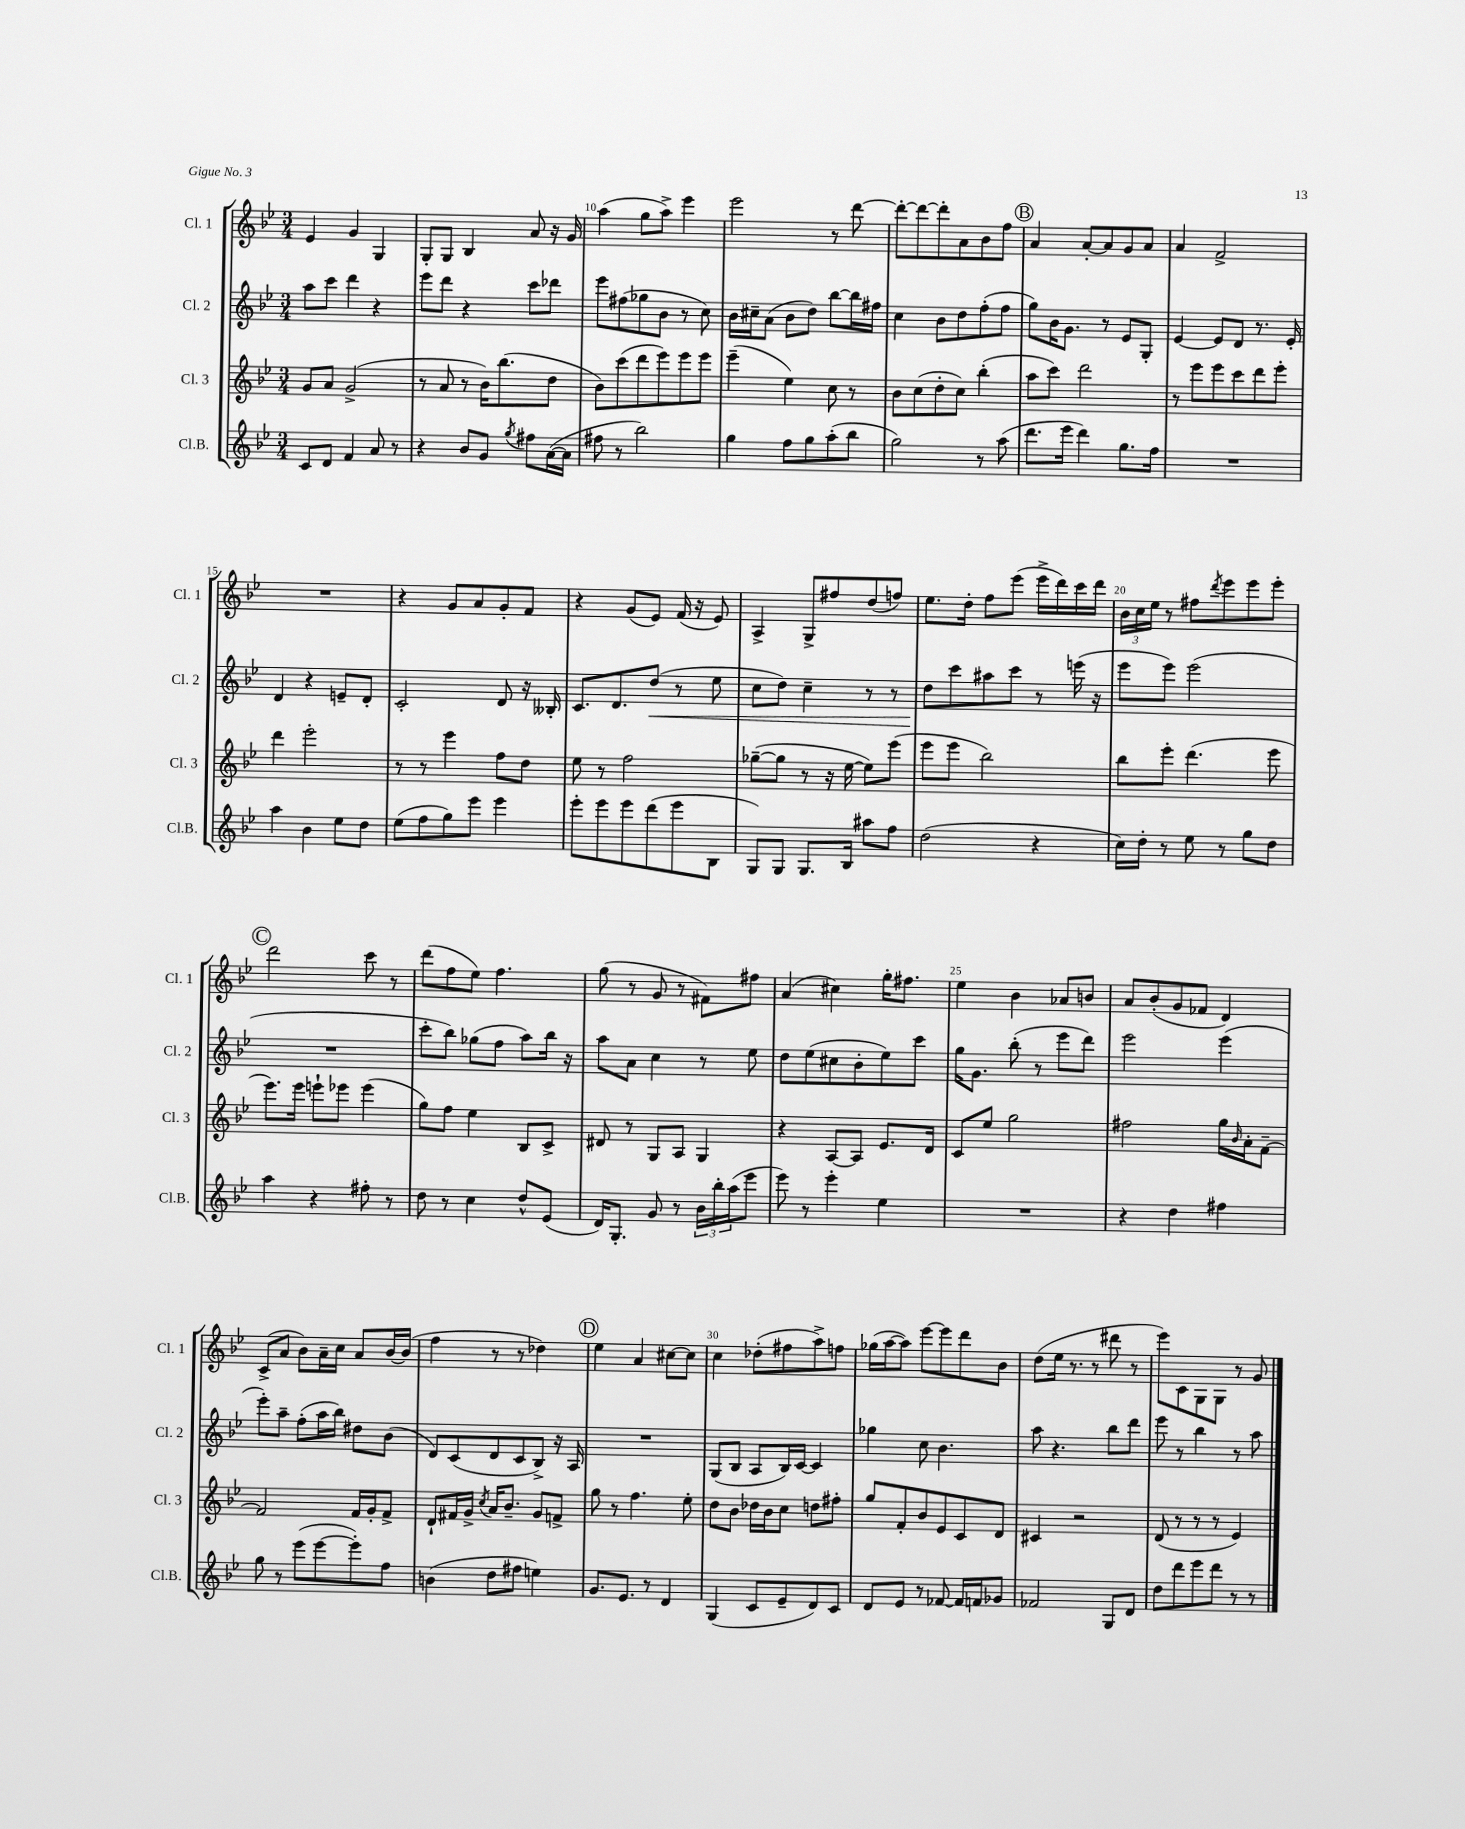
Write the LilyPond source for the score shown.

<<
\new StaffGroup <<
\new Staff = "s0" \with { instrumentName = "Cl. 1" shortInstrumentName = "Cl. 1" } {
    \clef treble \key bes \major \numericTimeSignature \time 3/4
    ees'4 g'4 g4 |
    g8-. g8 bes4 a'8 r16 g'16 |
    a''4( g''8 a''8->) ees'''4 |
    ees'''2 r8 d'''8~ |
    d'''8~-. d'''8~ d'''8-. a'8 bes'8 f''8 |
    \mark \markup { \circle "B" } a'4 a'8~-. a'8 g'8 a'8 |
    a'4 f'2-> |
    R2. |
    r4 g'8 a'8 g'8-. f'8 |
    r4 g'8( ees'8) f'16( r16 ees'8) |
    a4-> g8-> fis''8 d''8( f''8) |
    ees''8. d''16-. f''8 ees'''8( ees'''16-> d'''16) c'''16 d'''16 |
    \tuplet 3/2 { bes'16 c''16 ees''16 } r8 fis''8 \acciaccatura { d'''8 } ees'''8 ees'''8 ees'''8-. |
    \mark \markup { \circle "C" } d'''2 c'''8 r8 |
    d'''8( f''8 ees''8) f''4. |
    g''8( r8 g'8 r8 fis'8) fis''8 |
    a'4( cis''4) g''16-. fis''8. |
    ees''4 bes'4 aes'8 b'8 |
    a'8 bes'8-.( g'8 fes'8 d'4) |
    c'8->( a'8 bes'8) a'16-- c''16 a'8 bes'16~ bes'16( |
    f''4 r8 r8 des''4) |
    \mark \markup { \circle "D" } ees''4 a'4 cis''8~ cis''8 |
    c''4 des''8-.( fis''8 a''8->) f''8 |
    ges''16( a''16~ a''8) ees'''8~ ees'''8 d'''8 bes'8 |
    d''8( ees''16 r8. r8 dis'''8 r8 |
    ees'''8) c'8 g8 g8 r8 g'8 \bar "|." |
}
\new Staff = "s1" \with { instrumentName = "Cl. 2" shortInstrumentName = "Cl. 2" } {
    \clef treble \key bes \major \numericTimeSignature \time 3/4
    a''8 c'''8 d'''4 r4 |
    ees'''8 d'''8 r4 c'''8 des'''8 |
    ees'''8 fis''8( ges''8 bes'8 r8 c''8) |
    bes'16 cis''16-- a'8( bes'8 d''8) bes''8~ bes''16 fis''16 |
    c''4 bes'8 d''8 f''8-.( f''8 |
    \mark \markup { \circle "B" } g''8) bes'16 g'8. r8 ees'8 g8-. |
    ees'4~ ees'8 d'8 r8. ees'16-. |
    d'4 r4 e'8-- d'8-. |
    c'2-. d'8 r16 beses16-. |
    c'8. d'8. d''8\<( r8 ees''8 |
    c''8 d''8) c''4-- r8 r8 |
    d''8\! c'''8 ais''8 c'''8 r8 e'''16( r16 |
    ees'''8 ees'''8) ees'''2( |
    \mark \markup { \circle "C" } R2. |
    c'''8-. bes''8) ges''8( f''8 a''8) bes''16 r16 |
    a''8 a'8 c''4 r8 ees''8 |
    d''8 ees''8( cis''8 bes'8-. ees''8) c'''8 |
    g''16 g'8. bes''8-.( r8 ees'''8 d'''8) |
    ees'''2 ees'''4( |
    ees'''8-.) a''8-- f''8-.( a''16 bes''16) dis''8 bes'8( |
    d'8) c'8( d'8 c'8 bes8->) r16 a16 |
    \mark \markup { \circle "D" } R2. |
    g8( bes8 a8 bes16) c'16~ c'4 |
    ges''4 c''8 bes'4. |
    a''8 r4. bes''8 d'''8 |
    ees'''8 r8 bes''4 r8 a''8 \bar "|." |
}
\new Staff = "s2" \with { instrumentName = "Cl. 3" shortInstrumentName = "Cl. 3" } {
    \clef treble \key bes \major \numericTimeSignature \time 3/4
    g'8 a'8 g'2->( |
    r8 a'8 r8 bes'16) bes''8.( d''8 |
    bes'8) c'''8( d'''8 ees'''8) ees'''8 ees'''8 |
    ees'''4--( ees''4) c''8 r8 |
    bes'8 c''8( d''8-. c''8) bes''4-.( |
    \mark \markup { \circle "B" } a''8 c'''8) d'''2 |
    r8 ees'''8 ees'''8 c'''8 d'''8 ees'''8-. |
    d'''4 ees'''2-. |
    r8 r8 ees'''4 f''8 d''8 |
    ees''8 r8 f''2 |
    ges''8~--( ges''8 r8 r16 ees''16~ ees''8) ees'''8( |
    ees'''8 ees'''8 bes''2) |
    bes''8 ees'''8-. d'''4.( ees'''8 |
    \mark \markup { \circle "C" } ees'''8.) ees'''16 e'''8-! ees'''8 ees'''4( |
    g''8) f''8 ees''4 bes8 c'8-> |
    dis'8 r8 g8 a8 g4 |
    r4 a8~ a8 ees'8. d'16 |
    c'8 ees''8 g''2 |
    fis''2 g''16 \grace { bes'16 } a'16-. f'8~-- |
    f'2 f'16 g'16-. f'8-> |
    d'8-! fis'16 g'16-> \acciaccatura { c''8 } a'16 bes'8.-- g'8 f'8-> |
    \mark \markup { \circle "D" } g''8 r8 f''4. ees''8-. |
    d''8 bes'8 des''16 bes'16 c''8 d''8 fis''8-. |
    g''8 f'8-. bes'8 ees'8 c'8 d'8 |
    cis'4 r2 |
    d'8( r8 r8 r8 ees'4) \bar "|." |
}
\new Staff = "s3" \with { instrumentName = "Cl.B." shortInstrumentName = "Cl.B." } {
    \clef treble \key bes \major \numericTimeSignature \time 3/4
    c'8 d'8 f'4 a'8 r8 |
    r4 bes'8 g'8 \acciaccatura { g''8 } fis''8 a'16~( a'16 |
    fis''8 r8 bes''2) |
    g''4 f''8 g''8 a''8-.( bes''8 |
    g''2) r8 a''8( |
    \mark \markup { \circle "B" } d'''8. ees'''16 d'''4) g''8. f''16 |
    R2. |
    a''4 bes'4 ees''8 d''8 |
    ees''8( f''8 g''8) ees'''8 ees'''4 |
    ees'''8-. ees'''8 ees'''8 d'''8( ees'''8 bes8 |
    g8) g8 g8. bes16 ais''8 f''8 |
    d''2( r4 |
    c''16) d''16-. r8 ees''8 r8 g''8 d''8 |
    \mark \markup { \circle "C" } a''4 r4 fis''8-. r8 |
    d''8 r8 c''4 d''8-^ ees'8( |
    d'16) g8.-. g'8 r8 \tuplet 3/2 { bes'16 bes''16-. a''16( } ees'''8 |
    ees'''8) r8 ees'''4-. ees''4 |
    R2. |
    r4 d''4 fis''4 |
    g''8 r8 ees'''8( ees'''8~ ees'''8-.) f''8 |
    b'4( d''8 fis''8 e''4) |
    \mark \markup { \circle "D" } g'8. ees'8. r8 d'4 |
    g4( c'8 ees'8-- d'8) c'8 |
    d'8 ees'8 r8 fes'8~ fes'16 f'16 ges'8 |
    fes'2 g8 d'8 |
    d''8 d'''8 ees'''8 d'''8 r8 r8 \bar "|." |
}
>>
>>
\layout { \context { \Score currentBarNumber = #8 \override BarNumber.break-visibility = ##(#f #t #t) barNumberVisibility = #(every-nth-bar-number-visible 5) } }
